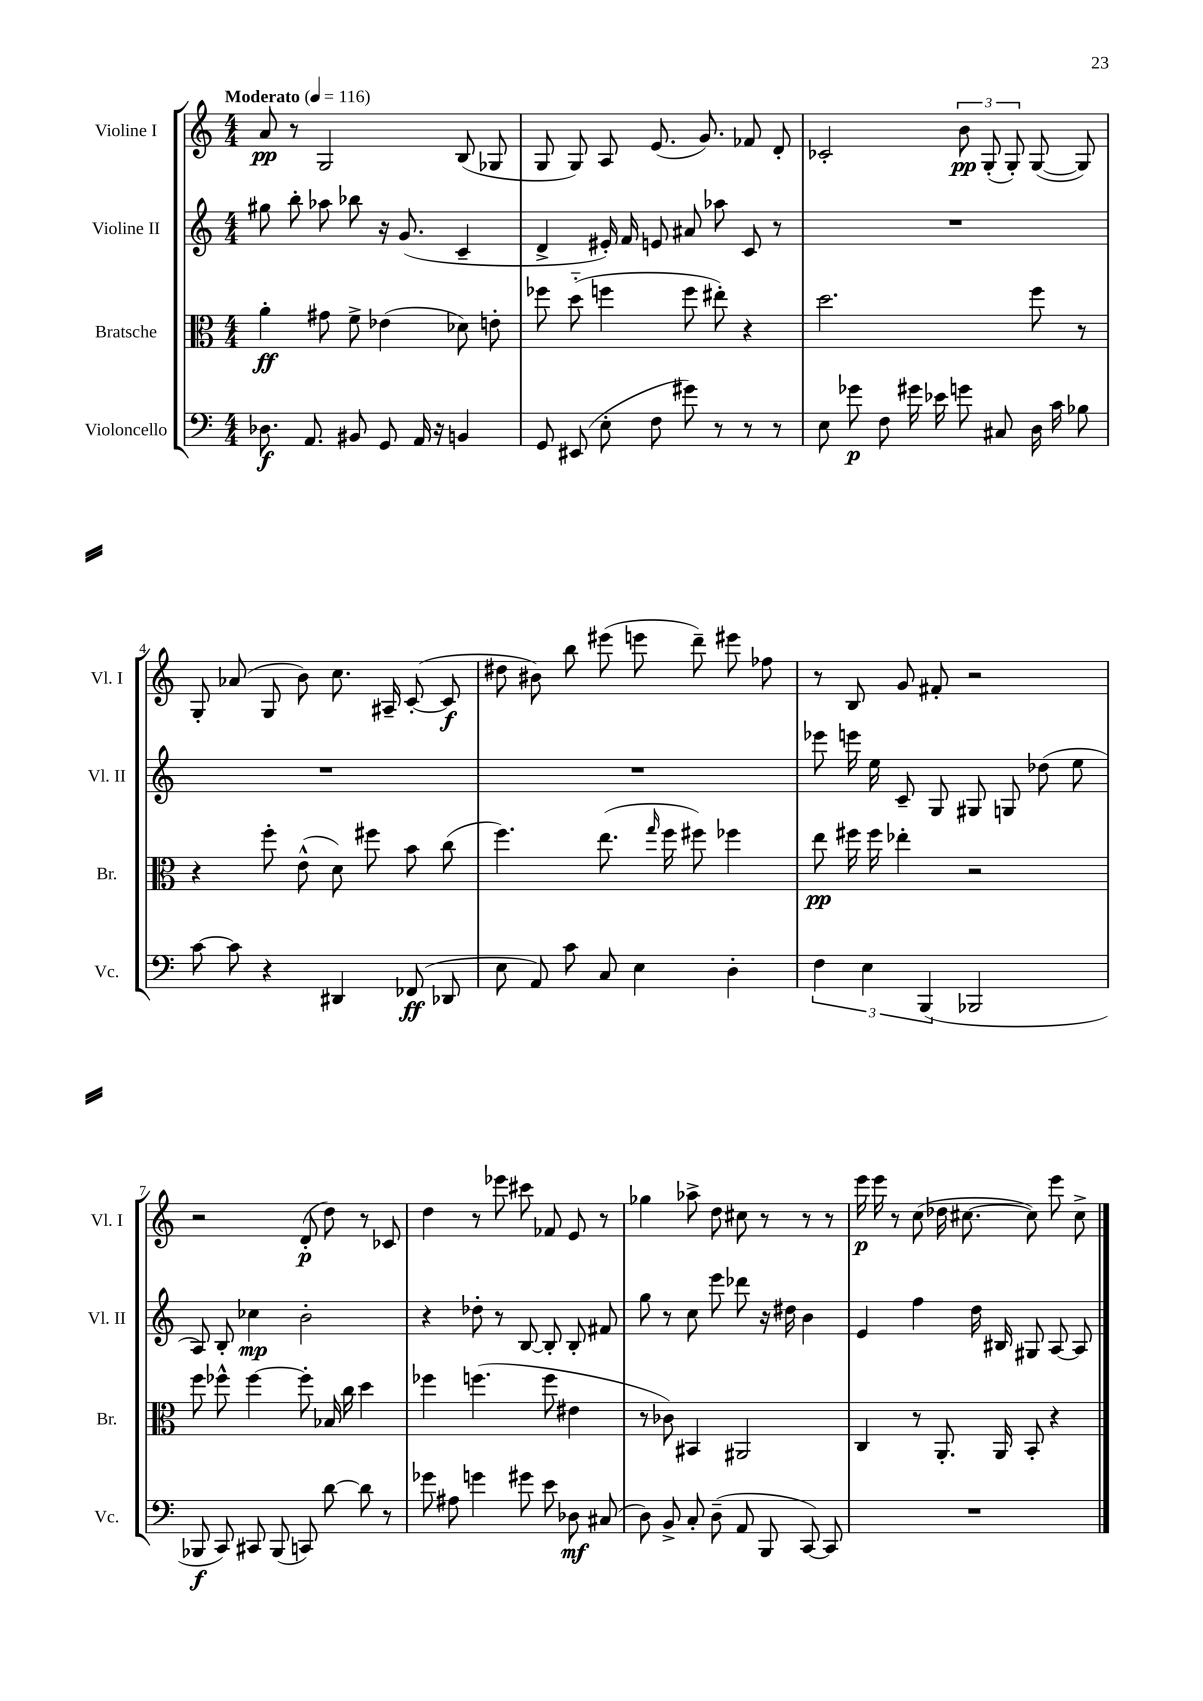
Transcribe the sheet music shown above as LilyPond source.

<<
\new StaffGroup <<
\new Staff = "s0" \with { instrumentName = "Violine I" shortInstrumentName = "Vl. I" } {
    \clef treble \key c \major \numericTimeSignature \time 4/4 \tempo "Moderato" 4 = 116
    \autoBeamOff a'8\pp r8 g2 b8( ges8 |
    g8 g8) a8 e'8.( g'8.) fes'8 d'8-. |
    ces'2-. \tuplet 3/2 { b'8\pp g8-.( g8-.) } g8~( g8) |
    g8-. aes'8( g8 b'8) c''8. ais16-- c'8~-.( c'8\f |
    dis''8 bis'8) b''8 eis'''8( e'''8 d'''8--) eis'''8 fes''8 |
    r8 b8 g'8 fis'8-. r2 |
    r2 d'8-.\p( d''8) r8 ces'8 |
    d''4 r8 ees'''8 cis'''8 fes'8 e'8 r8 |
    ges''4 aes''8-> d''8 cis''8 r8 r8 r8 |
    e'''16\p e'''16 r8 c''8( des''16 cis''8.~ cis''8) e'''8 cis''8-> \bar "|." |
}
\new Staff = "s1" \with { instrumentName = "Violine II" shortInstrumentName = "Vl. II" } {
    \clef treble \key c \major \numericTimeSignature \time 4/4
    \autoBeamOff gis''8 b''8-. aes''8 bes''8 r16 g'8.( c'4-- |
    d'4-> eis'16-.) f'16 e'8 ais'8 aes''8 c'8 r8 |
    R1 |
    R1 |
    R1 |
    ees'''8 e'''16 e''16 c'8-- g8 gis8 g8 des''8( e''8 |
    a8) b8-. ces''4\mp b'2-. |
    r4 des''8-. r8 b8~ b8-. b8-. fis'8 |
    g''8 r8 c''8 e'''8 des'''8 r16 dis''16 b'4 |
    e'4 f''4 d''16 bis16 gis8 a8~ a8 \bar "|." |
}
\new Staff = "s2" \with { instrumentName = "Bratsche" shortInstrumentName = "Br." } {
    \clef alto \key c \major \numericTimeSignature \time 4/4
    \autoBeamOff a'4-.\ff gis'8 f'8-> ees'4( des'8) e'8-. |
    fes''8 d''8-_( f''4 f''8 eis''8-.) r4 |
    d''2. f''8 r8 |
    r4 f''8-. e'8-^( d'8) fis''8 b'8 c''8( |
    f''4.) e''8.( \grace { g''16 } f''16 fis''8) fes''4 |
    e''8\pp fis''16 fis''16 ees''4-. r2 |
    f''8 fes''8-^ fes''4~ fes''8-. bes16 c''16 d''4 |
    fes''4 f''4.( f''8 eis'4 |
    r8 ces'8) bis,4 ais,2 |
    c4 r8 a,8.-. a,16 b,8-. r4 \bar "|." |
}
\new Staff = "s3" \with { instrumentName = "Violoncello" shortInstrumentName = "Vc." } {
    \clef bass \key c \major \numericTimeSignature \time 4/4
    \autoBeamOff des8.\f a,8. bis,8 g,8 a,16 r16 b,4 |
    g,8 eis,8( e8-. f8 gis'8) r8 r8 r8 |
    e8 ges'8\p f8 gis'16 ees'16 g'8 cis8 d16 c'16 bes8 |
    c'8~ c'8 r4 dis,4 fes,8\ff( des,8 |
    e8 a,8) c'8 c8 e4 d4-. |
    \tuplet 3/2 { f4 e4 b,,4( } bes,,2 |
    bes,,8\f c,8) cis,8 bes,,8( c,8) d'8~ d'8 r8 |
    ges'8 ais8 g'4 gis'8 e'8 des8\mf cis8( |
    d8) b,8-> c8-. d8--( a,8 b,,8 c,8~) c,8 |
    R1 \bar "|." |
}
>>
>>
